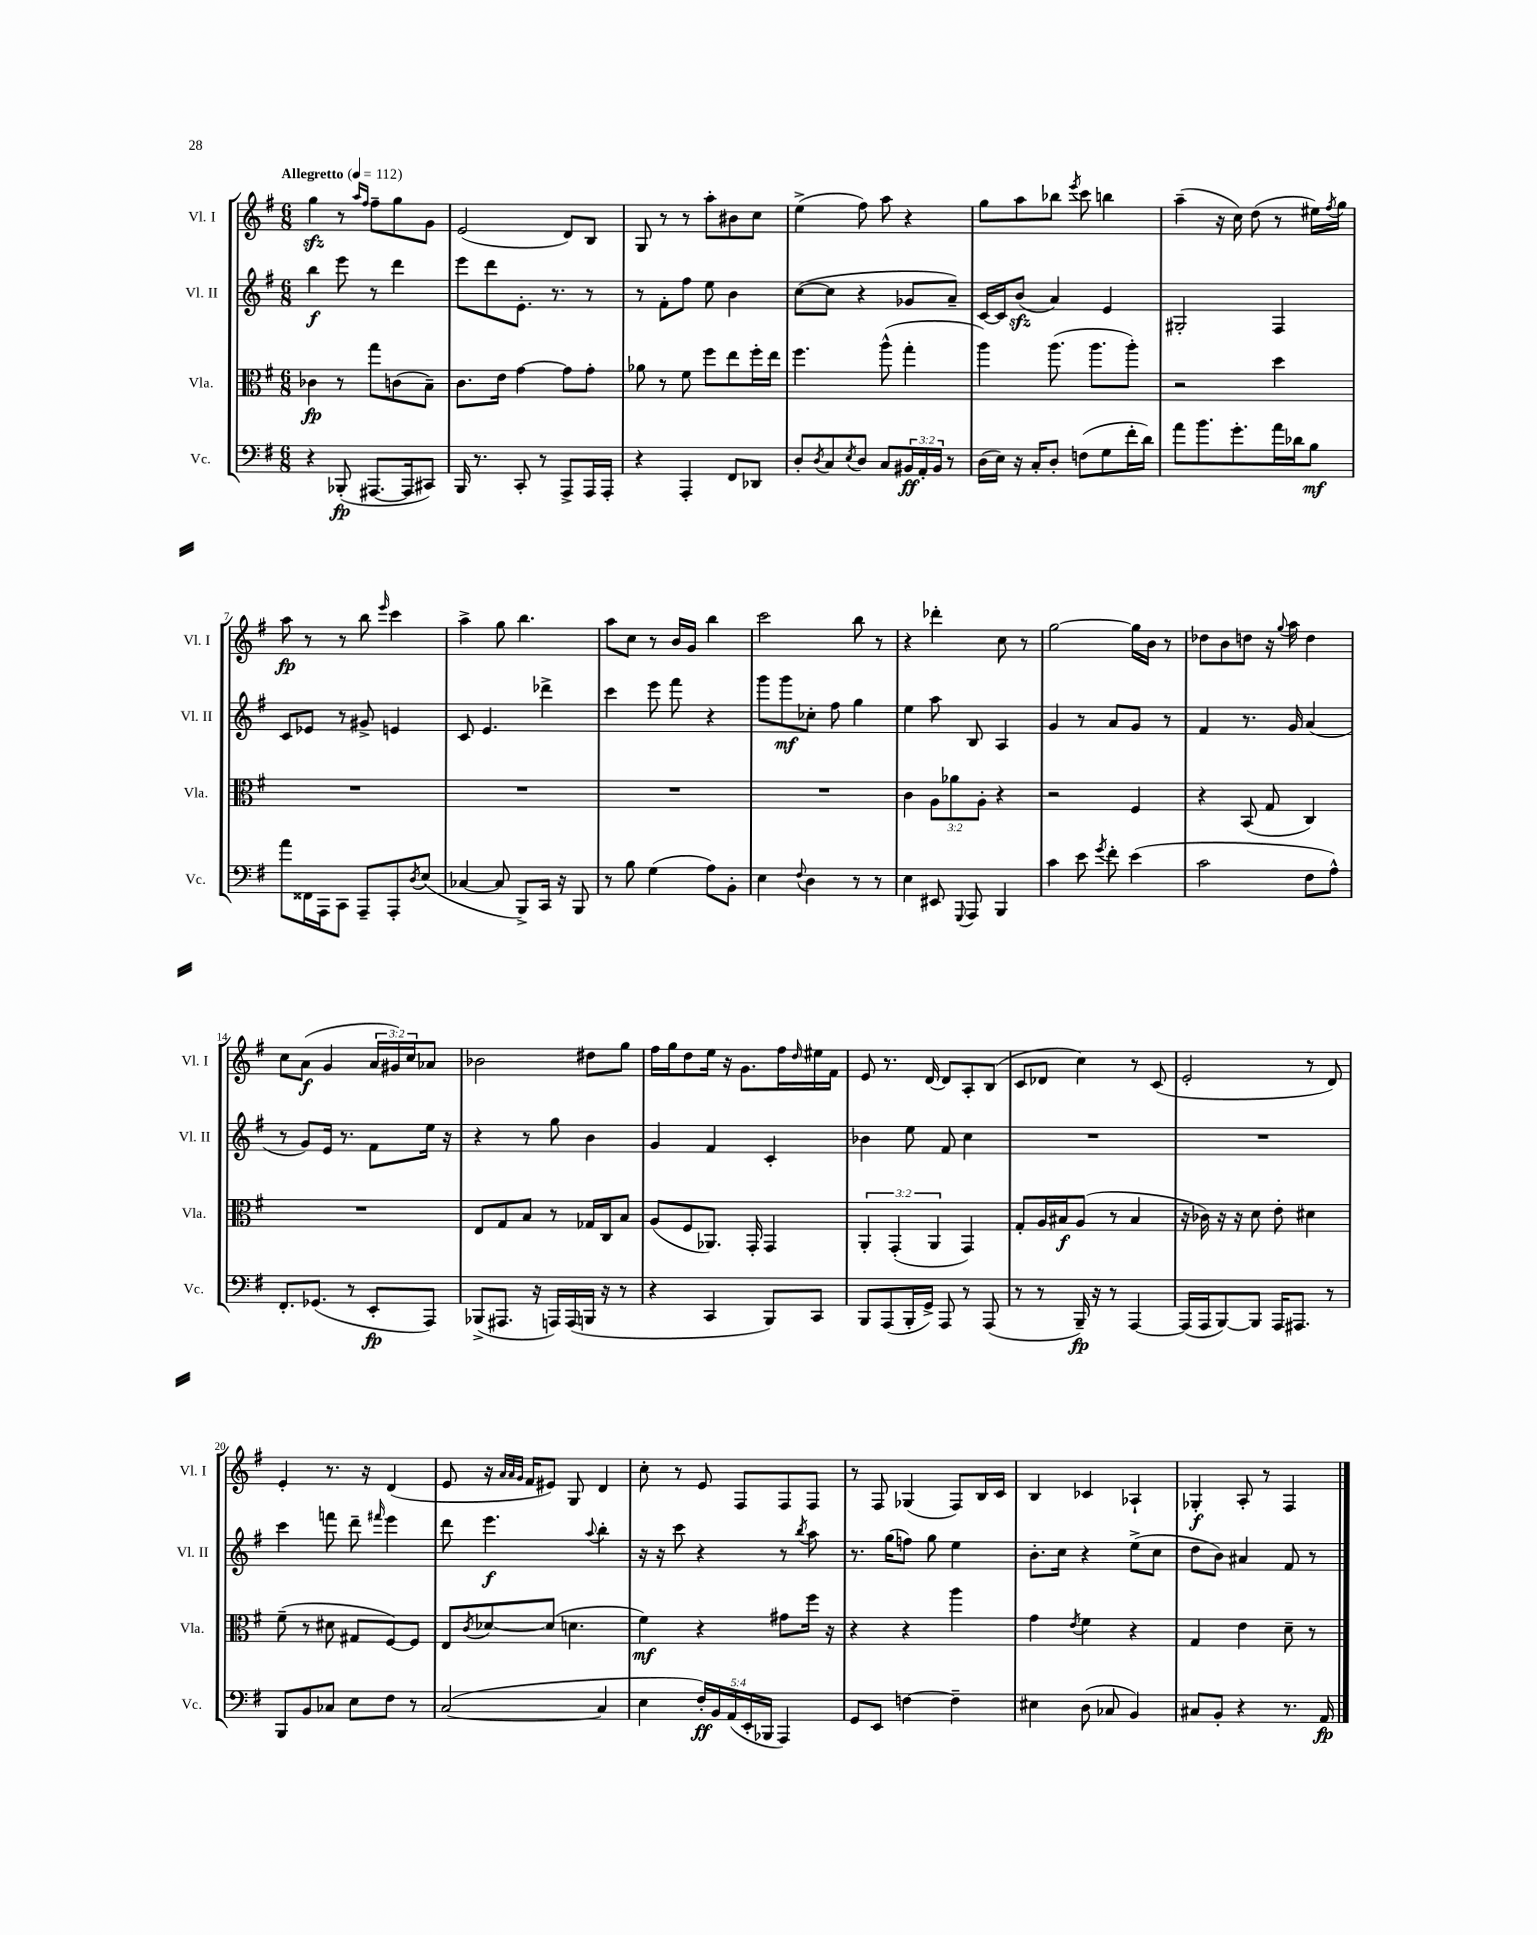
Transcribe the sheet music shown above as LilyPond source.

<<
\new StaffGroup <<
\new Staff = "s0" \with { instrumentName = "Vl. I" shortInstrumentName = "Vl. I" } {
    \clef treble \key g \major \numericTimeSignature \time 6/8 \override Staff.TupletNumber.text = #tuplet-number::calc-fraction-text \tempo "Allegretto" 4 = 112
    g''4\sfz r8 \grace { a''16 fis''16 } fis''8-- g''8 g'8 |
    e'2( d'8) b8 |
    g8 r8 r8 a''8-. bis'8 c''8 |
    e''4->( fis''8) a''8 r4 |
    g''8 a''8 bes''8 \acciaccatura { e'''8 } c'''8 b''4 |
    a''4--( r16 c''16) d''8( r8 eis''16) \acciaccatura { fis''8 } g''16 |
    a''8\fp r8 r8 b''8 \grace { e'''16 } c'''4 |
    a''4-> g''8 b''4. |
    a''8 c''8 r8 b'16 g'16 b''4 |
    c'''2 b''8 r8 |
    r4 des'''4-. c''8 r8 |
    g''2~ g''16 b'16 r8 |
    des''8 b'8 d''8 r16 \appoggiatura { g''8 } a''16 d''4 |
    c''8 a'8\f( g'4 \tuplet 3/2 { a'16 gis'16) c''16 } aes'8 |
    bes'2 dis''8 g''8 |
    fis''16 g''16 d''8 e''16 r16 g'8. fis''16 \grace { d''16 } eis''16 fis'16 |
    e'8 r8. d'16~ d'8 a8-. b8( |
    c'8 des'8 c''4) r8 c'8( |
    e'2-. r8 d'8) |
    e'4-. r8. r16 d'4( |
    e'8 r16 \grace { a'32 a'32 g'32 } fis'16 eis'8) g8 d'4 |
    c''8-. r8 e'8 fis8 fis8 fis8 |
    r8 fis8 ges4( fis8) b16 c'16 |
    b4 ces'4 aes4-! |
    ges4-.\f a8-. r8 fis4 \bar "|." |
}
\new Staff = "s1" \with { instrumentName = "Vl. II" shortInstrumentName = "Vl. II" } {
    \clef treble \key g \major \numericTimeSignature \time 6/8
    b''4\f e'''8 r8 d'''4 |
    e'''8 d'''8 e'8.-. r8. r8 |
    r8 fis'8-. fis''8 e''8 b'4 |
    c''8~( c''8 r4 ges'8 a'8--) |
    c'16~ c'16 b'8\sfz( a'4) e'4 |
    gis2-. fis4 |
    c'8 ees'8 r8 gis'8-> e'4 |
    c'8 e'4. des'''4-> |
    c'''4 e'''8 fis'''8 r4 |
    g'''8 g'''8\mf ces''8-. fis''8 g''4 |
    e''4 a''8 b8 a4 |
    g'4 r8 a'8 g'8 r8 |
    fis'4 r8. g'16 a'4( |
    r8 g'8) e'16 r8. fis'8 e''16 r16 |
    r4 r8 g''8 b'4 |
    g'4 fis'4 c'4-. |
    bes'4 e''8 fis'8 c''4 |
    R2. |
    R2. |
    c'''4 f'''8 d'''8-- \grace { fis'''16 } e'''4 |
    d'''8 e'''4.\f \appoggiatura { a''8 } b''4-. |
    r16 r16 c'''8 r4 r8 \acciaccatura { b''8 } a''8 |
    r8. g''16( f''8) g''8 e''4 |
    b'8.-. c''16 r4 e''8->( c''8 |
    d''8 b'8) ais'4 fis'8 r8 \bar "|." |
}
\new Staff = "s2" \with { instrumentName = "Vla." shortInstrumentName = "Vla." } {
    \clef alto \key g \major \numericTimeSignature \time 6/8 \override Staff.TupletNumber.text = #tuplet-number::calc-fraction-text
    ces'4\fp r8 g''8 c'8( b8--) |
    c'8. e'16 g'4~ g'8 g'8-. |
    aes'8 r8 fis'8 fis''8 e''8 fis''16-. e''16 |
    fis''4. a''8-^( g''4-. |
    a''4) a''8.( a''8. a''8-.) |
    r2 d''4 |
    R2. |
    R2. |
    R2. |
    R2. |
    c'4 \tuplet 3/2 { a8 aes'8 a8-. } r4 |
    r2 fis4 |
    r4 b,8( g8 c4) |
    R2. |
    e8 g8 b8 r8 ges16 c16 b8 |
    a8( fis8 aes,8.) g,16-. g,4 |
    \tuplet 3/2 { a,4-. g,4-.( a,4 } g,4) |
    g8-. a16 bis16\f a8( r8 bis4 |
    r16 ces'16) r16 r16 d'8 e'8-. dis'4 |
    fis'8--( r8 dis'8 gis8 fis8~) fis8 |
    e8 \acciaccatura { c'8 } des'8~ des'8( d'4. |
    fis'4\mf) r4 gis'8 fis''16 r16 |
    r4 r4 a''4 |
    g'4 \acciaccatura { e'8 } fis'4 r4 |
    g4 e'4 d'8-- r8 \bar "|." |
}
\new Staff = "s3" \with { instrumentName = "Vc." shortInstrumentName = "Vc." } {
    \clef bass \key g \major \numericTimeSignature \time 6/8 \override Staff.TupletNumber.text = #tuplet-number::calc-fraction-text
    r4 bes,,8-.\fp( ais,,8.~ ais,,16 cis,8) |
    b,,16 r8. c,8-. r8 a,,8-> a,,16 a,,16-. |
    r4 a,,4-. fis,8 des,8 |
    d8-. \acciaccatura { d8 } c8 \acciaccatura { e8 } d8 c8 \tuplet 3/2 { bis,16\ff a,16-. bis,16 } r8 |
    d16( e16) r16 c16-. d8-. f8( g8 fis'16-. d'16) |
    a'8 b'8. g'8.-. a'16 des'16 b8\mf |
    a'8 fisis,16 a,,16 c,8 a,,8-- a,,8-. \acciaccatura { d8 } e8( |
    ces4~ ces8 b,,8->) c,16 r16 b,,8 |
    r8 b8 g4( a8) b,8-. |
    e4 \appoggiatura { fis8 } d4 r8 r8 |
    e4 eis,8 \appoggiatura { g,,8 } a,,8 b,,4 |
    c'4 e'8 \acciaccatura { g'8 } fis'8-. e'4( |
    c'2 fis8 a8-^) |
    fis,8.-. ges,8.( r8 e,8-.\fp a,,8) |
    bes,,8->( ais,,8. r16 a,,16) a,,16( b,,16 r16 r8 |
    r4 c,4 b,,8) c,8 |
    b,,8 a,,8( b,,16-. g,16->) a,,8 r8 a,,8( |
    r8 r8 b,,16--\fp) r16 r8 a,,4~ |
    a,,16( a,,16 b,,8~) b,,8 a,,16 ais,,8. r8 |
    b,,8 b,8 ces8 e8 fis8 r8 |
    c2~( c4 |
    e4 \tuplet 5/4 { fis16-.\ff) b,16 a,16( e,16-. bes,,16 } a,,4) |
    g,8 e,8 f4~ f4-- |
    eis4 d8( ces8 b,4) |
    cis8 b,8-. r4 r8. a,16\fp \bar "|." |
}
>>
>>
